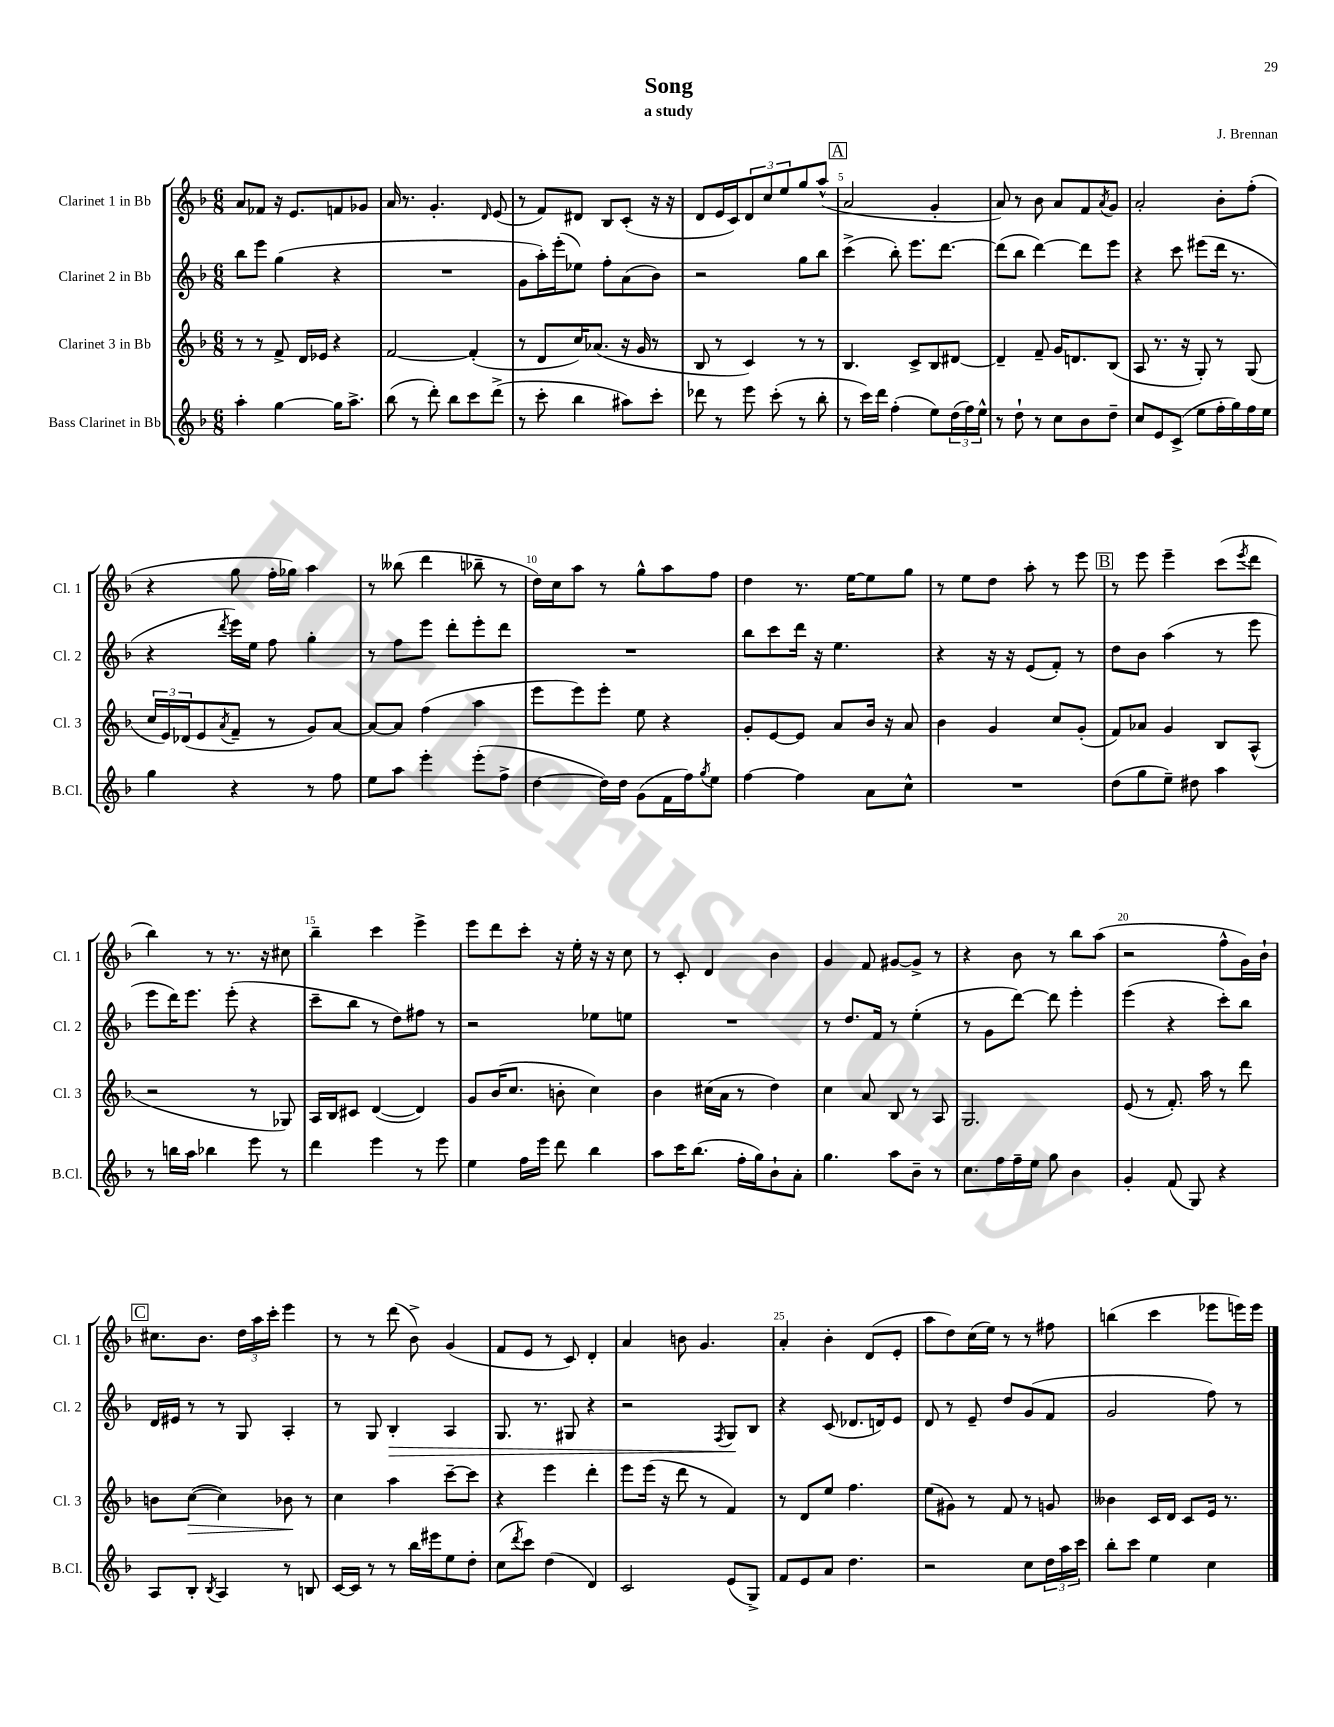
\header { title = "Song" composer = "J. Brennan" subtitle = "a study" }
<<
\new StaffGroup <<
\new Staff = "s0" \with { instrumentName = "Clarinet 1 in Bb" shortInstrumentName = "Cl. 1" } {
    \clef treble \key f \major \numericTimeSignature \time 6/8
    a'8 fes'8 r16 e'8. f'8 ges'8 |
    a'16 r8. g'4.-. \grace { d'16 } e'8( |
    r8 f'8) dis'8 bes8 c'8-.( r16 r16 |
    d'8 e'16 c'16) \tuplet 3/2 { d'8 c''8 e''8 } g''8 a''8-^( |
    \mark \markup { \box "A" } a'2 g'4-. |
    a'8) r8 bes'8 a'8 f'8 \acciaccatura { a'8 } g'8 |
    a'2-. bes'8-. f''8-.( |
    r4 g''8 f''16-. ges''16) a''4 |
    r8 beses''8( d'''4 bes''8-- r8 |
    d''16) c''16 a''8 r8 g''8-^ a''8 f''8 |
    d''4 r8. e''16~ e''8 g''8 |
    r8 e''8 d''8 a''8-. r8 e'''8 |
    \mark \markup { \box "B" } r8 e'''8 e'''4-- c'''8( \acciaccatura { e'''8 } d'''8 |
    bes''4) r8 r8. r16 cis''8 |
    bes''4-- c'''4 e'''4-> |
    e'''8 d'''8 c'''8-. r16 e''16-. r16 r16 c''8 |
    r8 c'8-. d'4 bes'4 |
    g'4 f'8 gis'8~ gis'8-> r8 |
    r4 bes'8 r8 bes''8 a''8( |
    r2 f''8-^ g'16) bes'16-! |
    \mark \markup { \box "C" } cis''8. bes'8. \tuplet 3/2 { d''16 a''16 c'''16-. } e'''4 |
    r8 r8 d'''8( bes'8->) g'4( |
    f'8 e'8 r8 c'8) d'4-. |
    a'4 b'8 g'4. |
    a'4-. bes'4-. d'8( e'8-. |
    a''8 d''8) c''16( e''16) r8 r8 fis''8 |
    b''4( c'''4 ees'''8 e'''16) e'''16 \bar "|." |
}
\new Staff = "s1" \with { instrumentName = "Clarinet 2 in Bb" shortInstrumentName = "Cl. 2" } {
    \clef treble \key f \major \numericTimeSignature \time 6/8
    bes''8 e'''8 g''4( r4 |
    R2. |
    g'8 a''16-.) e'''16-.( ees''8) f''8-. a'8( bes'8) |
    r2 g''8 bes''8 |
    \mark \markup { \box "A" } c'''4->( bes''8-.) e'''8. d'''8.~ |
    d'''8( bes''8 d'''4~) d'''8 e'''8 |
    r4 c'''8 eis'''8( d'''16 r8. |
    r4 \acciaccatura { d'''8 } e'''16) e''16 f''8 g''4-. |
    r8 f''8 e'''8 d'''8-. e'''8-. d'''8 |
    R2. |
    bes''8 c'''8 d'''16 r16 e''4. |
    r4 r16 r16 e'8( f'8-.) r8 |
    \mark \markup { \box "B" } d''8 bes'8 a''4( r8 e'''8 |
    e'''8 d'''16) e'''8. e'''8-.( r4 |
    c'''8-- bes''8 r8 d''8) fis''8 r8 |
    r2 ees''8 e''8 |
    R2. |
    r8 d''8. f'16 r8 e''4-.( |
    r8 g'8 d'''8~) d'''8 e'''4-. |
    e'''4( r4 c'''8-.) bes''8 |
    \mark \markup { \box "C" } d'16 eis'16 r8 r8 g8 a4-. |
    r8 g8 bes4-.\> a4 |
    g8. r8. gis8 r4 |
    r2 \acciaccatura { f8 } g8\! bes8 |
    r4 c'8( des'8. d'16) e'8 |
    d'8 r8 e'8-- d''8 g'8( f'8 |
    g'2 f''8) r8 \bar "|." |
}
\new Staff = "s2" \with { instrumentName = "Clarinet 3 in Bb" shortInstrumentName = "Cl. 3" } {
    \clef treble \key f \major \numericTimeSignature \time 6/8
    r8 r8 f'8-> d'16 ees'16 r4 |
    f'2~ f'4-.( |
    r8 d'8 c''16) aes'8.( r16 g'16 r8 |
    bes8 r8 c'4) r8 r8 |
    \mark \markup { \box "A" } bes4. c'8-> bes8 dis'8~ |
    dis'4-- f'8-- g'16 d'8. bes8( |
    a8 r8. r16 g8-.) r8 g8( |
    \tuplet 3/2 { c''16 e'16) des'16( } e'8 \acciaccatura { a'8 } f'8-- r8 g'8) a'8~ |
    a'8~ a'8 f''4( a''4 |
    e'''8 e'''8) e'''8-. e''8 r4 |
    g'8-. e'8~ e'8 a'8 bes'16 r16 a'8 |
    bes'4 g'4 c''8 g'8-.( |
    \mark \markup { \box "B" } f'8) aes'8 g'4 bes8 a8-^( |
    r2 r8 ges8) |
    a16 bes16 cis'8 d'4~( d'4) |
    g'8 bes'16( c''8. b'8-. c''4) |
    bes'4 cis''16( a'16 r8 d''4) |
    c''4 a'8 bes8 r8 a8 |
    g2. |
    e'8( r8 f'8.-.) a''16 r8 d'''8 |
    \mark \markup { \box "C" } b'8 c''8~\>( c''4) bes'8\! r8 |
    c''4 a''4 c'''8~-- c'''8 |
    r4 e'''4 d'''4-. |
    e'''8 e'''16( r16 d'''8 r8 f'4) |
    r8 d'8 e''8 f''4. |
    e''8( gis'8) r8 f'8 r8 g'8 |
    beses'4 c'16 d'16 c'8 e'16 r8. \bar "|." |
}
\new Staff = "s3" \with { instrumentName = "Bass Clarinet in Bb" shortInstrumentName = "B.Cl." } {
    \clef treble \key f \major \numericTimeSignature \time 6/8
    a''4-. g''4~ g''16 a''8.-> |
    bes''8( r8 d'''8-.) bes''8 c'''8 d'''8->( |
    r8 c'''8-. bes''4 ais''8) c'''8-. |
    des'''8 r8 e'''8 c'''8-.( r8 bes''8-. |
    \mark \markup { \box "A" } r8 c'''16) d'''16 f''4-.( e''8) \tuplet 3/2 { d''16( f''16) e''16-^ } |
    r8 d''8-! r8 c''8 bes'8 d''8-- |
    c''8 e'8 c'8->( e''8 f''16-. g''16) f''16 e''16 |
    g''4 r4 r8 f''8 |
    e''8 a''8 e'''4-. e'''8-.( f''8-> |
    d''4~ d''16) d''16 g'8( f'16 f''16) \acciaccatura { g''8 } e''8 |
    f''4~ f''4 a'8 c''8-^ |
    R2. |
    \mark \markup { \box "B" } d''8( g''8 e''8--) dis''8 a''4 |
    r8 b''16 a''16 bes''4 e'''8 r8 |
    d'''4 e'''4 r8 e'''8 |
    e''4 f''16 e'''16 d'''8 bes''4 |
    a''8 c'''16 bes''8.( f''16-. g''16) bes'8-! a'8-. |
    g''4. a''8 bes'8-- r8 |
    c''8. f''16 f''16-- e''16 g''8 bes'4 |
    g'4-. f'8( g8) r4 |
    \mark \markup { \box "C" } a8 bes8-. \acciaccatura { bes8 } a4 r8 b8 |
    c'16~ c'16 r8 r8 bes''16 eis'''16 e''8 d''8-. |
    c''8( \acciaccatura { d'''8 } c'''8) d''4( d'4) |
    c'2 e'8( g8->) |
    f'8 e'8 a'8 d''4. |
    r2 c''8 \tuplet 3/2 { d''16 a''16 c'''16 } |
    bes''8-. c'''8 e''4 c''4 \bar "|." |
}
>>
>>
\layout { \context { \Score \override BarNumber.break-visibility = ##(#f #t #t) barNumberVisibility = #(every-nth-bar-number-visible 5) } }
